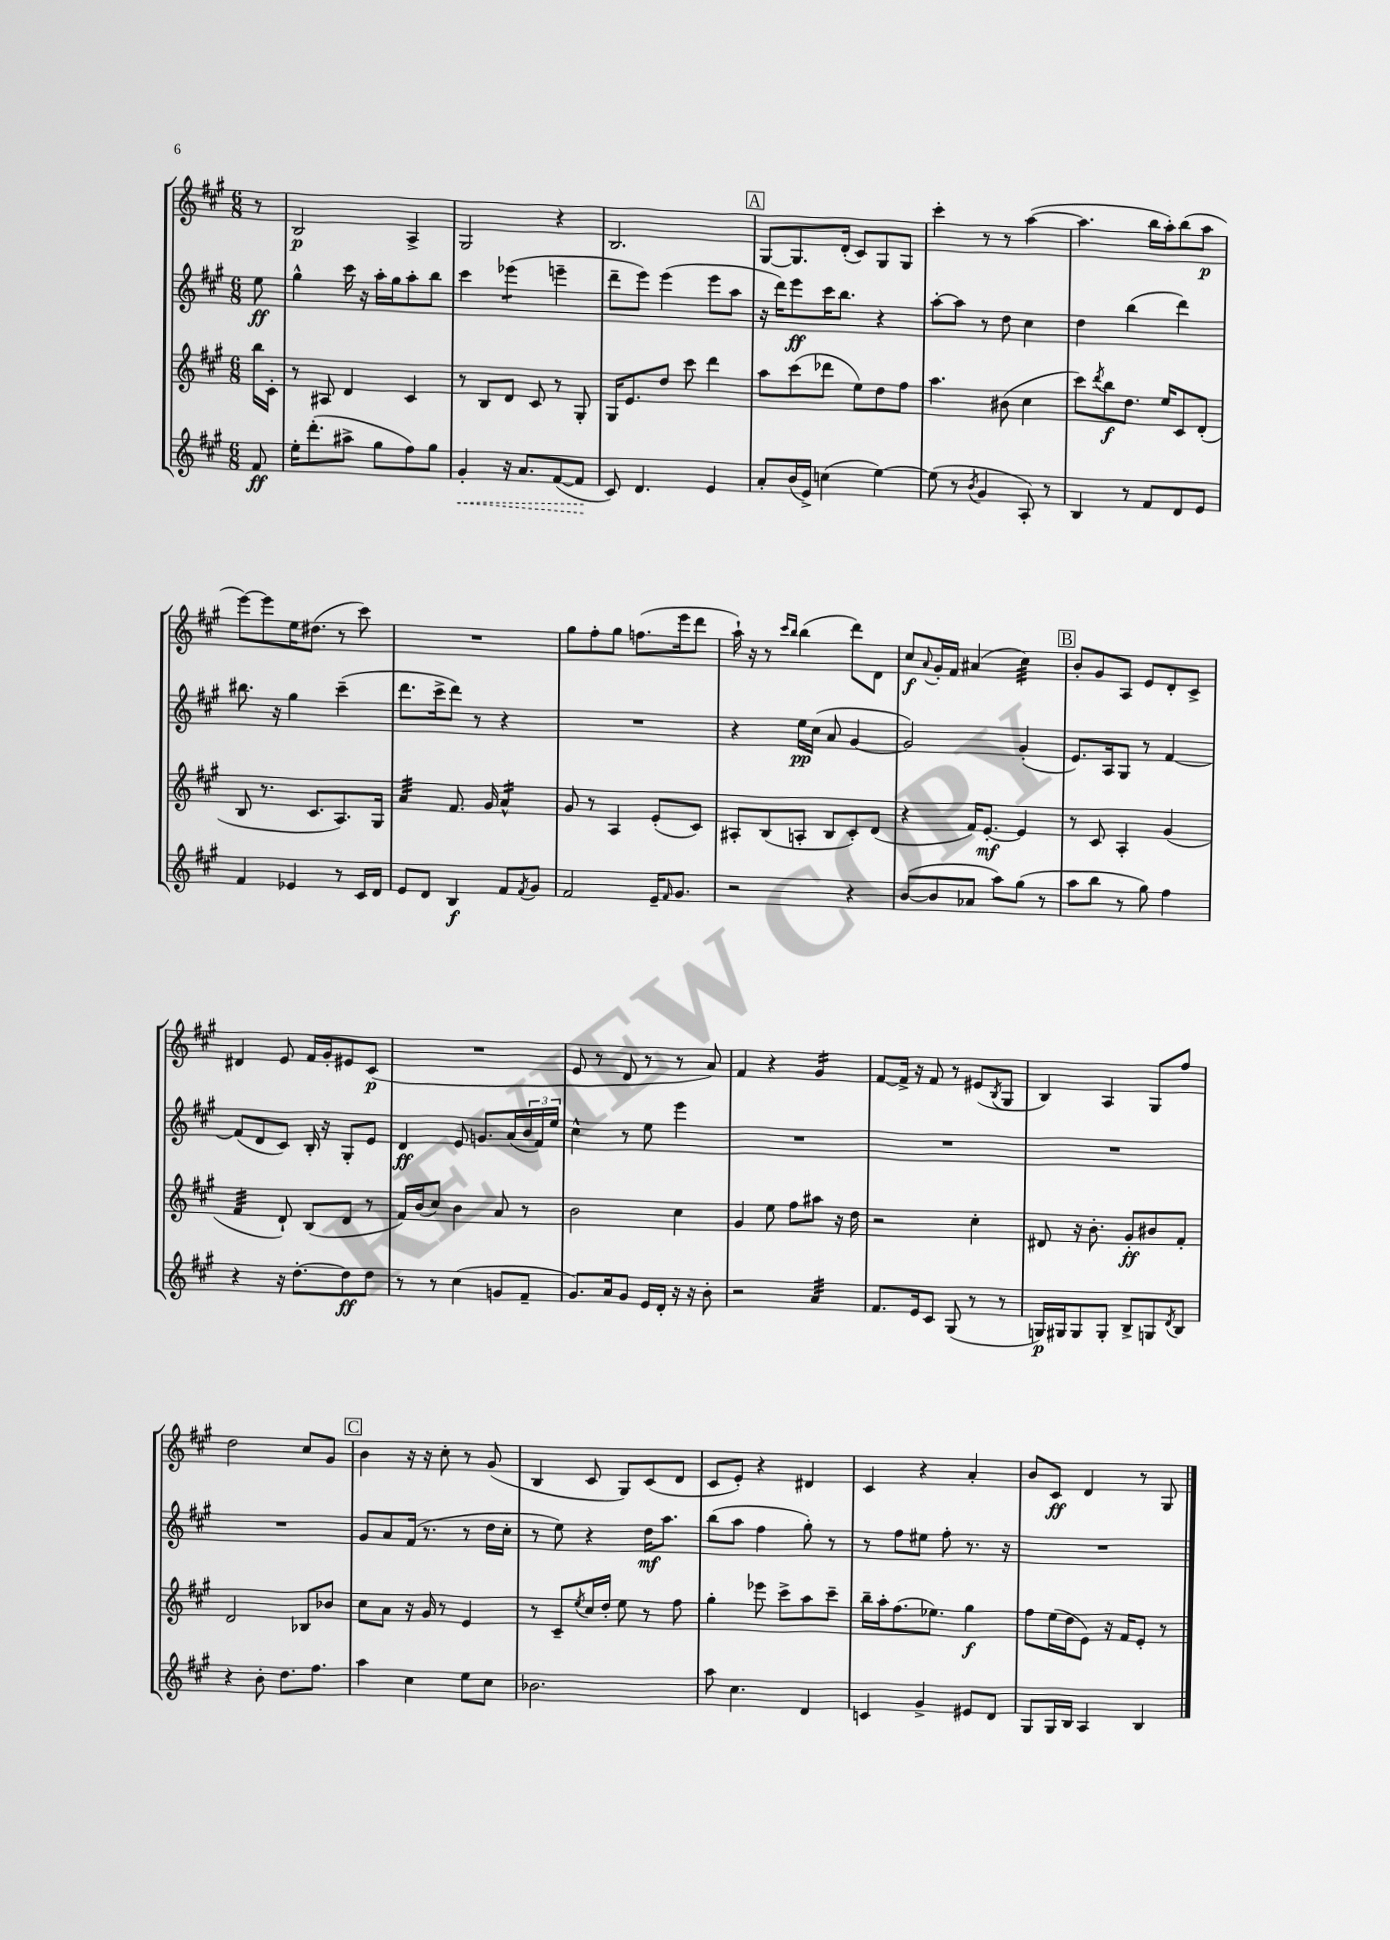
<<
\new StaffGroup <<
\new Staff = "s0" {
    \clef treble \key a \major \numericTimeSignature \time 6/8 \partial 8
    r8 |
    b2\p a4-> |
    gis2 r4 |
    b2. |
    \mark \markup { \box "A" } gis8~ gis8. d'16-.( cis'8) gis8 gis8 |
    cis'''4-. r8 r8 a''4~( |
    a''4. b''16 a''16-.) b''8( a''8\p |
    e'''8~) e'''8 e''16 dis''8.( r8 cis'''8) |
    R2. |
    gis''8 fis''8-. gis''8 f''8.( e'''16 d'''8 |
    a''16-!) r16 r8 \grace { cis'''16 b''16 } b''4( d'''8) d'8 |
    cis''8\f \appoggiatura { a'8 } gis'16-. fis'16 ais'4( cis''4:32) |
    \mark \markup { \box "B" } b'8-. gis'8 a8 e'8 d'8-. cis'8-> |
    dis'4 e'8 fis'16 gis'16-. eis'8 cis'8\p( |
    R2. |
    e'8 r8 d'8 r8 r8 a'8) |
    fis'4 r4 gis'4:16 |
    fis'8~ fis'16-> r16 fis'8 r8 eis'8( \acciaccatura { b8 } gis8 |
    b4) a4 gis8 fis''8 |
    d''2 cis''8 gis'8 |
    \mark \markup { \box "C" } b'4 r16 r16 cis''8-. r8 gis'8( |
    b4 cis'8 gis8) cis'8( d'8 |
    cis'8 e'8-.) r4 dis'4 |
    cis'4 r4 a'4-. |
    b'8 cis'8\ff d'4 r8 gis8 \bar "|." |
}
\new Staff = "s1" {
    \clef treble \key a \major \numericTimeSignature \time 6/8 \partial 8
    e''8\ff |
    gis''4-^ cis'''16 r16 a''16-. gis''16 a''8-. b''8 |
    cis'''4 ees'''4:8( e'''4-- |
    d'''8-- e'''8) e'''4( e'''8 a''8 |
    \mark \markup { \box "A" } r16 d'''16) e'''8\ff cis'''16 b''8. r4 |
    a''8~-. a''8 r8 d''8 cis''4 |
    d''4 b''4( d'''4) |
    bis''8. r16 gis''4 cis'''4--( |
    d'''8. cis'''16-> d'''8) r8 r4 |
    R2. |
    r4 e''16\pp cis''16( a'8 gis'4~ |
    gis'2) gis'4-.( |
    \mark \markup { \box "B" } e'8.) a16 gis8 r8 fis'4~ |
    fis'8( d'8 cis'8) b16-. r16 gis8-. e'8 |
    d'4\ff e'8 g'8. a'16( \tuplet 3/2 { b'16 fis'16) e''16 } |
    cis''4-^ r8 e''8 e'''4 |
    R2. |
    R2. |
    R2. |
    R2. |
    \mark \markup { \box "C" } gis'8 a'8 fis'16( r8. r8 d''16 cis''16-. |
    r8 e''8) r4 d''16\mf a''8. |
    b''8( a''8 fis''4 gis''8-.) r8 |
    r8 fis''8 eis''8 fis''8-. r8. r16 |
    R2. \bar "|." |
}
\new Staff = "s2" {
    \clef treble \key a \major \numericTimeSignature \time 6/8 \partial 8
    b''16 cis'16-. |
    r8 ais8 d'4 cis'4 |
    r8 b8 d'8 cis'8 r8 gis8-. |
    gis16 e'8. d''8 cis'''8 d'''4 |
    \mark \markup { \box "A" } a''8 cis'''8( des'''8 e''8) d''8 fis''8 |
    a''4. bis'8( cis''4 |
    cis'''8) \acciaccatura { d'''8 } b''8\f d''8. e''16 cis'8 d'8-.( |
    b8 r8. cis'8. a8.) gis16 |
    a'4:32 fis'8. gis'16 a'4:16-^ |
    gis'8 r8 a4 e'8-.( cis'8) |
    ais8-. b8( a8-. b8 cis'8-.) d'8( |
    r4 fis'16) e'8.~-.\mf e'4 |
    \mark \markup { \box "B" } r8 cis'8 a4-. gis'4( |
    fis'4:32 d'8-!) b8( d'8 r8 |
    fis'16) b'16( cis''8) b'4 a'8 r8 |
    b'2 cis''4 |
    gis'4 e''8 fis''8 ais''8 r16 d''16 |
    r2 cis''4-. |
    dis'8 r16 b'8.-. gis'8-.\ff bis'8 fis'8-. |
    d'2 bes8 bes'8 |
    \mark \markup { \box "C" } cis''8 a'8 r16 gis'16 r8 e'4 |
    r8 cis'8-- \acciaccatura { e''8 } cis''16 d''16-. e''8 r8 fis''8 |
    gis''4-. ees'''8 cis'''8-> a''8 cis'''8-- |
    b''16-- a''16-. fis''8.( ees''8.) gis''4\f |
    fis''8 e''16( d''16 e'8) r16 fis'16 e'8-. r8 \bar "|." |
}
\new Staff = "s3" {
    \clef treble \key a \major \numericTimeSignature \time 6/8 \partial 8
    fis'8\ff |
    e''16-. d'''8.-.( ais''8-> gis''8 fis''8) gis''8 |
    \once \override Hairpin.style = #'dashed-line gis'4-.\< r16 a'8. fis'8~( fis'8\! |
    cis'8) d'4. e'4 |
    \mark \markup { \box "A" } a'8-. b'16( e'16->) c''4( e''4~) |
    e''8( r8 \acciaccatura { b'8 } gis'4 a8-.) r8 |
    b4 r8 fis'8 d'8 e'8 |
    fis'4 ees'4 r8 cis'16 d'16 |
    e'8 d'8 b4\f fis'8 \acciaccatura { fis'8 } gis'8 |
    fis'2 e'16-- \grace { fis'16 } gis'8. |
    r2 r4 |
    b'8~( b'8 aes'8 a''8) gis''8( r8 |
    \mark \markup { \box "B" } a''8 b''8 r8 gis''8) fis''4 |
    r4 r16 d''8.~-. d''8\ff d''8 |
    r8 r8 cis''4( g'8 fis'8-- |
    gis'8.) a'16 gis'8 e'16 d'16-. r16 r16 b'8-. |
    r2 a'4:32 |
    fis'8. e'16 cis'8 gis8( r8 r8 |
    g16\p) gis16 gis8 gis8-. b8-> g8 \acciaccatura { d'8 } b8 |
    r4 b'8-. d''8. fis''8. |
    \mark \markup { \box "C" } a''4 cis''4 e''8 cis''8 |
    bes'2. |
    a''8 cis''4. d'4 |
    c'4 gis'4-> eis'8 d'8 |
    gis8 gis16 b16 a4 b4 \bar "|." |
}
>>
>>
\layout { \context { \Score \remove "Bar_number_engraver" } }
